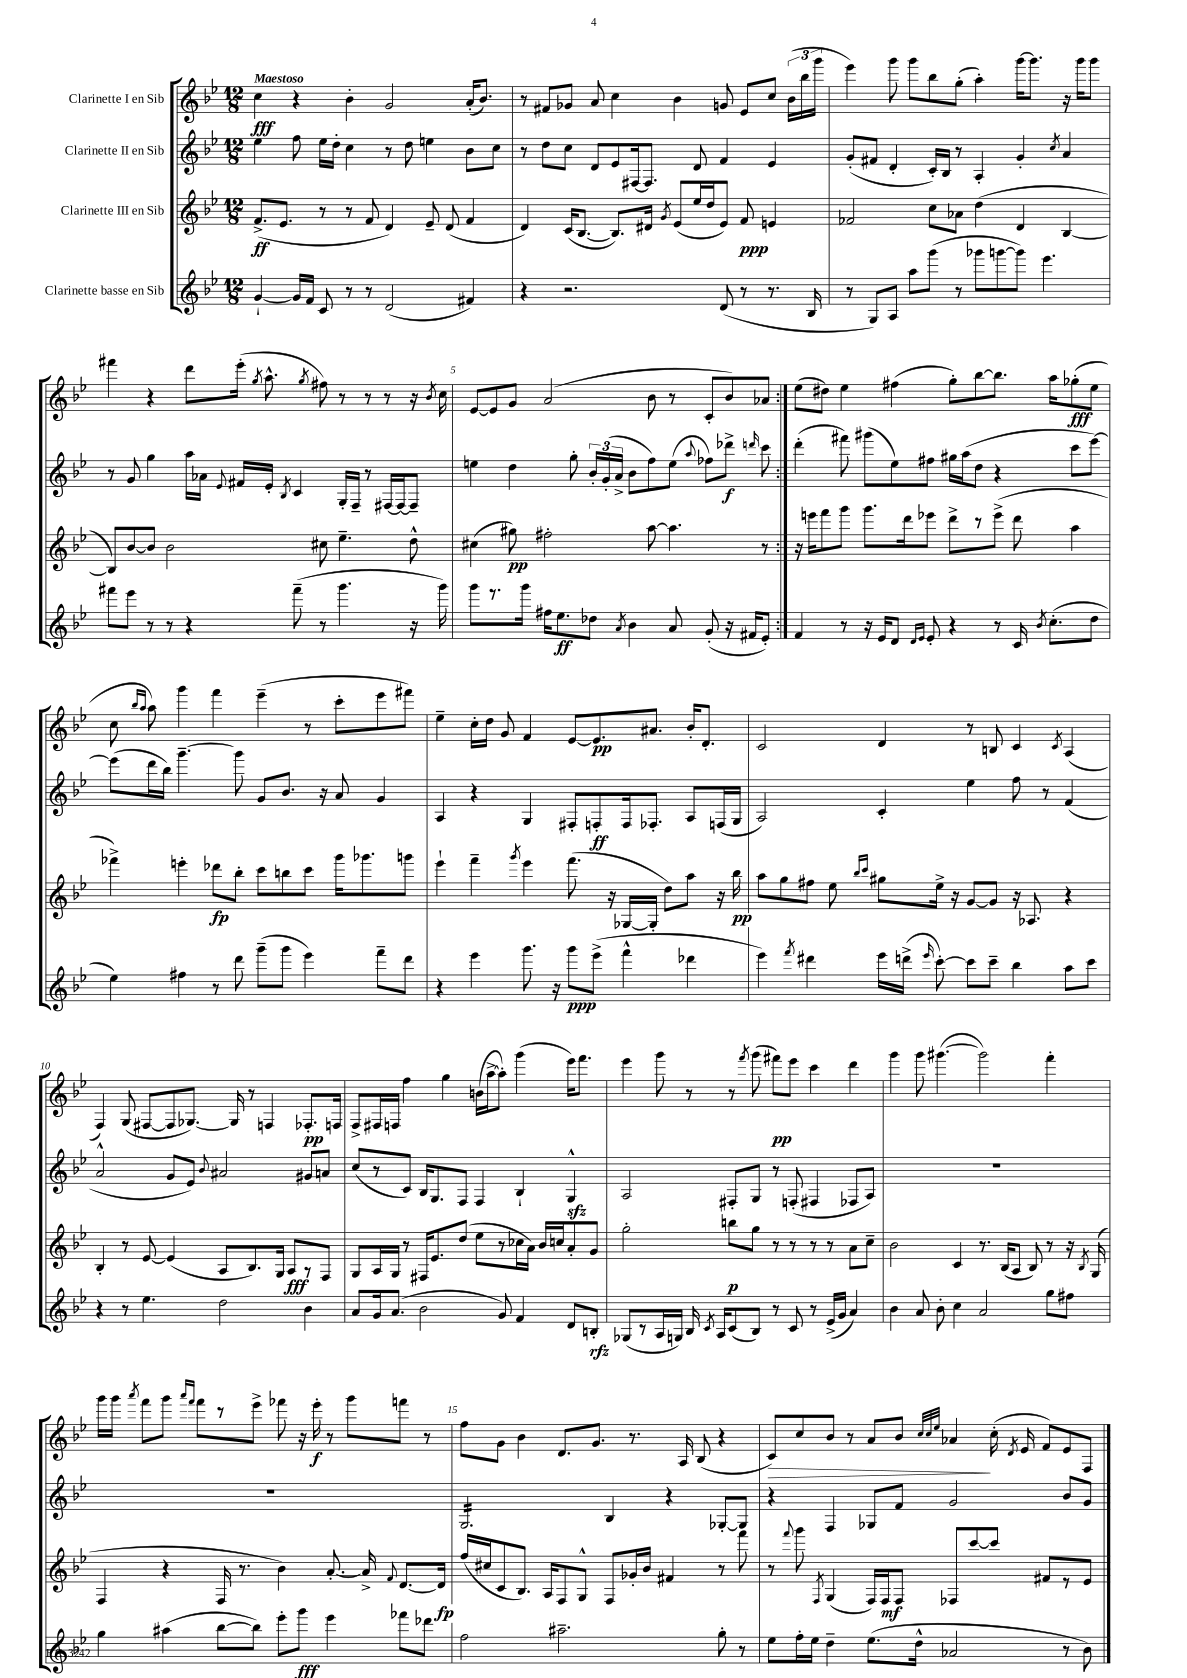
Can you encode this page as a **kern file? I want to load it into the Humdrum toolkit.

**kern	**dynam	**kern	**dynam	**kern	**dynam	**kern	**dynam
*part4	*part4	*part3	*part3	*part2	*part2	*part1	*part1
*staff4	*staff4	*staff3	*staff3	*staff2	*staff2	*staff1	*staff1
*I"Clarinette basse en Sib	*	*I"Clarinette III en Sib	*	*I"Clarinette II en Sib	*	*I"Clarinette I en Sib	*
*clefG2	*	*clefG2	*	*clefG2	*	*clefG2	*
*k[b-e-]	*	*k[b-e-]	*	*k[b-e-]	*	*k[b-e-]	*
*M12/8	*	*M12/8	*	*M12/8	*	*M12/8	*
=1	=1	=1	=1	=1	=1	=1	=1
!	!	!	!	!	!	!LO:TX:a:B:t=Maestoso	!
[4g`/	.	(8.f^/L	ff	4ee-\	.	4cc\	fff
.	.	8.e-/J	.	.	.	.	.
16g/LL]	.	.	.	8ff\	.	4r	.
16f/JJ	.	.	.	.	.	.	.
8c/	.	8r	.	16ee-\LL	.	.	.
.	.	.	.	16dd'\JJ	.	.	.
8r	.	8r	.	4cc\	.	4b-'\	.
8r	.	8f/	.	.	.	.	.
(2d/	.	4d/)	.	8r	.	2g/	.
.	.	.	.	8dd\	.	.	.
.	.	8e-~/	.	4een\	.	.	.
.	.	(8d/	.	.	.	.	.
4f#X/)	.	4f/	.	8b-\L	.	(16a'/KL	.
.	.	.	.	.	.	8.b-/J)	.
.	.	.	.	8cc\J	.	.	.
=2	=2	=2	=2	=2	=2	=2	=2
4r	.	4d/)	.	8r	.	8r	.
.	.	.	.	8dd\L	.	8f#X/L	.
2.r	.	(16c/KL	.	8cc\J	.	8g-X/J	.
.	.	[8.B-/J	.	.	.	.	.
.	.	.	.	8d/L	.	8a/	.
.	.	8.B-/L])	.	8e-/	.	4cc\	.
.	.	.	.	[16F#X/k	.	.	.
.	.	16d#X/Jk	.	8.F#/J]	.	.	.
.	.	8qg/	.	.	.	.	.
.	.	(8e-/L	.	.	.	4b-\	.
.	.	16ee-/L	.	8d/	.	.	.
.	.	16dd/J	.	.	.	.	.
(8d/	.	8e-/J)	.	4f/	.	8gn/	.
8r	.	8f/	ppp	.	.	8e-/L	.
8.r	.	4en/	.	4e-/	.	8cc/J	.
.	.	.	.	.	.	(24b-\LL	.
.	.	.	.	.	.	24bb-\	.
16B-/	.	.	.	.	.	.	.
.	.	.	.	.	.	24ggg\JJ	.
=3	=3	=3	=3	=3	=3	=3	=3
8r	.	2f-X/	.	(8g'/L	.	4eee-\)	.
8G/L)	.	.	.	8f#X/J	.	.	.
8A/J	.	.	.	4d'/	.	8ggg\	.
8aa\L	.	.	.	.	.	8ggg\L	.
(8ggg\J	.	8cc\L	.	16c'/LL)	.	8bb-\	.
.	.	.	.	16B-/JJ	.	.	.
8r	.	8a-X\J	.	8r	.	(8gg'\J	.
8ggg-X\L	.	(4dd\	.	4A'/	.	4aa'\)	.
[8gggn\	.	.	.	.	.	.	.
8ggg\J])	.	4d/	.	4g'/	.	[16ggg\KL	.
.	.	.	.	.	.	8.ggg\J]	.
4.eee-\	.	.	.	.	.	.	.
.	.	.	.	8qcc/	.	.	.
.	.	[4B-/	.	4a/	.	16r	.
.	.	.	.	.	.	16ggg\KL	.
.	.	.	.	.	.	8ggg\J	.
!!LO:LB:g=z
=4	=4	=4	=4	=4	=4	=4	=4
8fff#X\L	.	8B-/L])	.	8r	.	4fff#X\	.
8eee-\J	.	[8b-/	.	8g/	.	.	.
8r	.	8b-/J]	.	4gg\	.	4r	.
8r	.	2b-\	.	.	.	.	.
4r	.	.	.	16aa\LL	.	8ddd\L	.
.	.	.	.	16a-X\JJ	.	.	.
.	.	.	.	8qqe-/	.	.	.
.	.	.	.	16f#X/LL	.	(16eee-'\Jk	.
.	.	.	.	.	.	8qgg/	.
.	.	.	.	16e-'/JJ	.	8.aa^^\	.
.	.	.	.	8qB-/	.	.	.
(8fff#~\	.	.	.	4c/	.	.	.
.	.	.	.	.	.	8qgg/	.
8r	.	8cc#X\	.	.	.	8ff#X\)	.
4.ggg\	.	4.ee-~\	.	16G'/LL	.	8r	.
.	.	.	.	16F~/JJ	.	.	.
.	.	.	.	8r	.	8r	.
.	.	.	.	[16F#X/LL	.	8r	.
.	.	.	.	16F#/J_	.	.	.
16r	.	8dd^^\	.	8F#~/J]	.	16r	.
.	.	.	.	.	.	8qb-/	.
16ggg\)	.	.	.	.	.	16cc\	.
=5	=5	=5	=5	=5	=5	=5	=5
8ggg\L	.	(4cc#X\	.	4een\	.	[8e-/L	.
8.r	.	.	.	.	.	8e-/]	.
.	.	8gg#X\)	pp	4dd\	.	8g/J	.
16ggg\Jk	.	.	.	.	.	.	.
16ff#X\KL	.	2ff#X'\	.	.	.	(2a/	.
8.ee-\	ff	.	.	.	.	.	.
.	.	.	.	8gg'\	.	.	.
8dd-X\J	.	.	.	24b-'/LL	.	.	.
.	.	.	.	(24g'/	.	.	.
.	.	.	.	24a^/JJ	.	.	.
8qa/	.	.	.	.	.	.	.
4b-\	.	.	.	8b-\L	.	.	.
.	.	[8aa\	.	8ff\)	.	8b-\	.
8a/	.	4.aa\]	.	(8ee\J	.	8r	.
.	.	.	.	8qqaa/	.	.	.
(8g'/	.	.	.	8ff-X\L)	.	8c'/L	.
16r	.	.	.	8ddd-X^\J	f	8b-/)	.
16f#X/KL	.	.	.	.	.	.	.
.	.	.	.	16qqdddn/	.	.	.
8e-'/J)	.	8r	.	8ccc\	.	8a-X/J	.
=6:|!	=6:|!	=6:|!	=6:|!	=6:|!	=6:|!	=6:|!	=6:|!
4f/	.	16r	.	(4ddd'\	.	(8ee-\L	.
.	.	16eeen\KL	.	.	.	.	.
.	.	8fff\	.	.	.	8dd#X\J)	.
8r	.	8ggg\J	.	8fff#X\)	.	4ee-\	.
16r	.	8.ggg\L	.	(8ggg#X\L	.	.	.
16e-/KL	.	.	.	.	.	.	.
8d/J	.	.	.	8ee-\)	.	(4ff#X\	.
.	.	16ddd\k	.	.	.	.	.
16qqd/LL	.	.	.	.	.	.	.
16qqe-/JJ	.	.	.	.	.	.	.
8e-'/	.	8eee-X\J	.	8ff#X\J	.	.	.
4r	.	8ddd^\L	.	16gg#X\LL	.	8gg'\L)	.
.	.	.	.	(16aa\J	.	.	.
.	.	8r	.	8dd\J	.	[8bb-\	.
8r	.	(8eee-^\J	.	4r	.	8.bb-\J]	.
16c/	.	8ddd\	.	.	.	.	.
8qb-/	.	.	.	.	.	.	.
(8.cc'\L	.	.	.	.	.	16aa\KL	.
.	.	4aa\	.	8ccc\L	.	(8gg-X'\	fff
8dd\J	.	.	.	[8eee-\J)	.	8ee-\J	.
!!LO:LB:g=z
=7	=7	=7	=7	=7	=7	=7	=7
4ee-\)	.	4fff-X^\)	.	(8eee-\L]	.	8cc\	.
.	.	.	.	.	.	16qqbb-/LL	.
.	.	.	.	.	.	16qqaa/JJ	.
.	.	.	.	16ddd\L	.	8aa\)	.
.	.	.	.	16bb-\JJ)	.	.	.
4ff#X\	.	4eeen'\	.	[4.ggg~\	.	4ggg\	.
8r	.	8ddd-X\L	fp	.	.	4fff\	.
8ddd\	.	8bb-'\J	.	8ggg\]	.	.	.
(8ggg~\L	.	8ccc\L	.	8g/L	.	(4eee-~\	.
8ggg\J	.	8bbn\	.	8.b-/J	.	.	.
4eee-\)	.	8ccc\J	.	.	.	8r	.
.	.	.	.	16r	.	.	.
.	.	16ggg\KL	.	8a/	.	8ccc'\L	.
.	.	8.ggg-X\	.	.	.	.	.
8fff~\L	.	.	.	4g/	.	8eee-\	.
8ddd\J	.	8gggn\J	.	.	.	8fff#X\J)	.
=8	=8	=8	=8	=8	=8	=8	=8
4r	.	4eee-`\	.	4A/	.	4ee-~\	.
4eee-\	.	4fff~\	.	4r	.	16cc'\LL	.
.	.	.	.	.	.	16dd\JJ	.
.	.	.	.	.	.	8g/	.
.	.	8qggg/	.	.	.	.	.
8.ggg\	.	4eee-\	.	4G/	.	4f/	.
16r	.	.	.	.	.	.	.
8ggg\L	ppp	(8.fff\	.	8F#X'/L	.	[8e-/L	.
(8eee-^\J	.	.	.	8Fn'/	ff	8.e-/]	pp
.	.	16r	.	.	.	.	.
4fff^^\	.	[16G-X/LL	.	16F/k	.	.	.
.	.	16G-'/JJ]	.	8.F-X'/J	.	8.a#X/J	.
.	.	8dd\L)	.	.	.	.	.
4ddd-X\	.	8aa\J	.	8A/L	.	16b-'/KL	.
.	.	.	.	.	.	8.d'/J	.
.	.	16r	.	(16Fn/L	.	.	.
.	.	16bb-\	pp	16G/JJ	.	.	.
=9	=9	=9	=9	=9	=9	=9	=9
4eee-\)	.	8aa\L	.	2A/)	.	2c/	.
.	.	8gg\	.	.	.	.	.
8qfff/	.	.	.	.	.	.	.
4ddd#X\	.	8ff#X\J	.	.	.	.	.
.	.	8ee-\	.	.	.	.	.
.	.	16qqbb-/LL	.	.	.	.	.
.	.	16qqccc/JJ	.	.	.	.	.
16eee-\LL	.	8gg#X\L	.	4c'/	.	4d/	.
(16dddn^\JJ	.	.	.	.	.	.	.
16qqeee-/	.	.	.	.	.	.	.
[8ccc'\)	.	16ee-^\Jk	.	.	.	.	.
.	.	16r	.	.	.	.	.
8ccc\L]	.	[8g/L	.	4ee-\	.	8r	.
8ccc~\J	.	8g/J]	.	.	.	8Bn/	.
4bb-\	.	16r	.	8ff\	.	4c/	.
.	.	8.A-X/	.	.	.	.	.
.	.	.	.	8r	.	.	.
.	.	.	.	.	.	8qc/	.
8aa\L	.	4r	.	(4f/	.	(4A/	.
8ccc\J	.	.	.	.	.	.	.
!!LO:LB:g=z
=10	=10	=10	=10	=10	=10	=10	=10
4r	.	4B-'/	.	2a^^/	.	4F/)	.
8r	.	8r	.	.	.	(8G/	.
4.ee-\	.	[8e-/	.	.	.	[8F#X/L	.
.	.	(4e-/]	.	8g/L	.	8F#/]	.
.	.	.	.	8e-/J)	.	[8.G-X/J)	.
.	.	.	.	8qqb-/	.	.	.
2dd\	.	8A/L	.	2a#X/	.	.	.
.	.	.	.	.	.	16G-/]	.
.	.	8.B-/)	.	.	.	8r	.
.	.	.	.	.	.	4Fn/	.
.	.	16G/Jk	.	.	.	.	.
.	.	8A/L	fff	.	.	.	.
4b-\	.	8r	.	8g#X/L	.	8.F-X'/L	pp
.	.	8F/J	.	8an/J	.	.	.
.	.	.	.	.	.	16Fn/Jk	.
=11	=11	=11	=11	=11	=11	=11	=11
8a/L	.	8G/L	.	(8cc/L	.	8F^/L	.
16g/k	.	16A/L	.	8r	.	16F#X/L	.
(8.a/J	.	16G/JJ	.	.	.	16Fn/JJ	.
.	.	8r	.	8c/J)	.	4ff\	.
2b-\	.	16F#X/KL	.	16B-/KL	.	.	.
.	.	8.e-/	.	8.G/	.	.	.
.	.	.	.	.	.	4gg\	.
.	.	(8dd/J	.	8F/J	.	.	.
.	.	8ee-\L	.	4F/	.	(16bn\LL	.
.	.	.	.	.	.	[16aa^\J	.
8g/)	.	8r	.	.	.	8aa'\J])	.
4f/	.	16cc-X\L	.	4B-`/	.	(4ggg\	.
.	.	16a\JJ)	.	.	.	.	.
.	.	16b-/LL	.	.	.	.	.
.	.	16ccn/J	.	.	.	.	.
8d/L	.	8a'/	.	4Gzz^^/	.	16eee-\KL)	.
.	.	.	.	.	.	8.fff\J	.
8Bn'/J	rfz	8g/J	.	.	.	.	.
=12	=12	=12	=12	=12	=12	=12	=12
(8G-X/L	.	2gg'\	.	2A/	.	4eee-\	.
8r	.	.	.	.	.	.	.
16A/L	.	.	.	.	.	8ggg\	.
16Gn/JJ)	.	.	.	.	.	.	.
16B-/	.	.	.	.	.	8r	.
8qc/	.	.	.	.	.	.	.
16A/KL	.	.	.	.	.	.	.
(8c/	.	8bbn\L	p	8F#X'/L	.	8r	.
.	.	.	.	.	.	8qfff/	.
8B-/J)	.	8gg\J	.	8G/J	.	(8ggg\	.
8r	.	8r	.	8r	.	8fff#X\L)	pp
8c/	.	8r	.	(8Fn'/	.	8eee-\J	.
8r	.	8r	.	4F#X/	.	4ccc\	.
(16e-^/LL	.	8r	.	.	.	.	.
16g/JJ	.	.	.	.	.	.	.
4a/)	.	8a\L	.	8F-X/L	.	4ddd\	.
.	.	8cc~\J	.	8A/J)	.	.	.
=13	=13	=13	=13	=13	=13	=13	=13
4b-\	.	2b-\	.	1.r	.	4ggg\	.
8a/	.	.	.	.	.	8ggg\	.
8b-'\	.	.	.	.	.	([4.ggg#X\	.
4cc\	.	4c/	.	.	.	.	.
2a/	.	8.r	.	.	.	2ggg#\])	.
.	.	(16B-/KL	.	.	.	.	.
.	.	8A/J	.	.	.	.	.
.	.	8B-/)	.	.	.	.	.
8gg\L	.	8r	.	.	.	4fff'\	.
8ff#X\J	.	16r	.	.	.	.	.
.	.	8qB-/	.	.	.	.	.
.	.	(16G/	.	.	.	.	.
!!LO:LB:g=z
=14	=14	=14	=14	=14	=14	=14	=14
4gg\	.	4F/	.	1.r	.	16ggg\LL	.
.	.	.	.	.	.	16ggg\JJ	.
.	.	.	.	.	.	8qaaa/	.
.	.	.	.	.	.	8fff\L	.
(4aa#X\	.	4r	.	.	.	8ggg\J	.
.	.	.	.	.	.	16qqaaa/LL	.
.	.	.	.	.	.	16qqfff/JJ	.
.	.	.	.	.	.	8fff\L	.
[8bb-\L	.	16F/	.	.	.	8r	.
.	.	8.r	.	.	.	.	.
8bb-\J])	.	.	.	.	.	8eee-^\J	.
8eee-'\L	.	4b-\)	.	.	.	8fff-X\	.
8ggg\J	fff	.	.	.	.	16r	.
.	.	.	.	.	.	16eee-'\	f
4eee-\	.	[8.a'/	.	.	.	8r	.
.	.	.	.	.	.	8ggg\L	.
.	.	16a^/]	.	.	.	.	.
.	.	8qqf/	.	.	.	.	.
8fff-X\L	.	[8.d/L	.	.	.	8fffn\J	.
8ddd-X\J	.	.	.	.	.	8r	.
.	.	16d/Jk]	fp	.	.	.	.
=15	=15	=15	=15	=15	=15	=15	=15
*	*	*	*	*tremolo	*	*	*
2ff\	.	(16ff/LL	.	16G/LL	.	8ff\L	.
.	.	16cc#X/J	.	16G/	.	.	.
.	.	8c/	.	16G/	.	8g\J	.
.	.	.	.	16G/	.	.	.
.	.	8.B-/J)	.	16G/	.	4b-\	.
.	.	.	.	16G/	.	.	.
.	.	.	.	16G/	.	.	.
.	.	16A/KL	.	16G/	.	.	.
2.aa#X~\	.	8F/	.	16G/	.	8.d/L	.
.	.	.	.	16G/	.	.	.
.	.	8G^^/J	.	16G/	.	.	.
.	.	.	.	16G/JJ	.	8.g/J	.
*	*	*	*	*Xtremolo	*	*	*
.	.	8F/L	.	4B-/	.	.	.
.	.	16g-X'/L	.	.	.	8.r	.
.	.	16b-/JJ	.	.	.	.	.
.	.	4f#X/	.	4r	.	.	.
.	.	.	.	.	.	16A/	.
.	.	.	.	.	.	(8B-/	.
8gg'\	.	8r	.	[8G-X'/L	.	4r	.
8r	.	8fff\	.	8G-/J]	.	.	.
=16	=16	=16	=16	=16	=16	=16	=16
!	!	!	!	!	!	!	!LO:HP:b
8ee-\L	.	8r	.	4r	.	8c/L)	>
.	.	8qqfff/	.	.	.	.	.
16ff'\L	.	8ggg\	.	.	.	8cc/	.
16ee-\JJ	.	.	.	.	.	.	.
.	.	8qF/	.	.	.	.	.
4dd~\	.	(4G/	.	4F/	.	8b-/J	.
.	.	.	.	.	.	8r	.
(8.ee-\L	.	16F/LL)	.	8G-X/L	.	8a/L	.
.	.	16F/J	mf	.	.	.	.
.	.	8F/J	.	8f/J	.	8b-/J	.
16dd^^\Jk	.	.	.	.	.	.	.
.	.	.	.	.	.	32qqcc/LLL	.
.	.	.	.	.	.	32qqcc/	.
.	.	.	.	.	.	32qqee-/JJJ	.
2a-X/	.	8F-X/L	.	2g/	.	4a-X/	.
.	.	[8ccc/	.	.	.	.	.
.	.	8ccc/J]	.	.	.	(16cc'\	]
.	.	.	.	.	.	8qd/	.
.	.	.	.	.	.	16e-/	.
.	.	8f#X/L	.	.	.	8f/L)	.
8r	.	8r	.	8b-/L	.	8e-/	.
8b-\)	.	8e-/J	.	8g/J	.	8F/J	.
==	==	==	==	==	==	==	==
*-	*-	*-	*-	*-	*-	*-	*-
